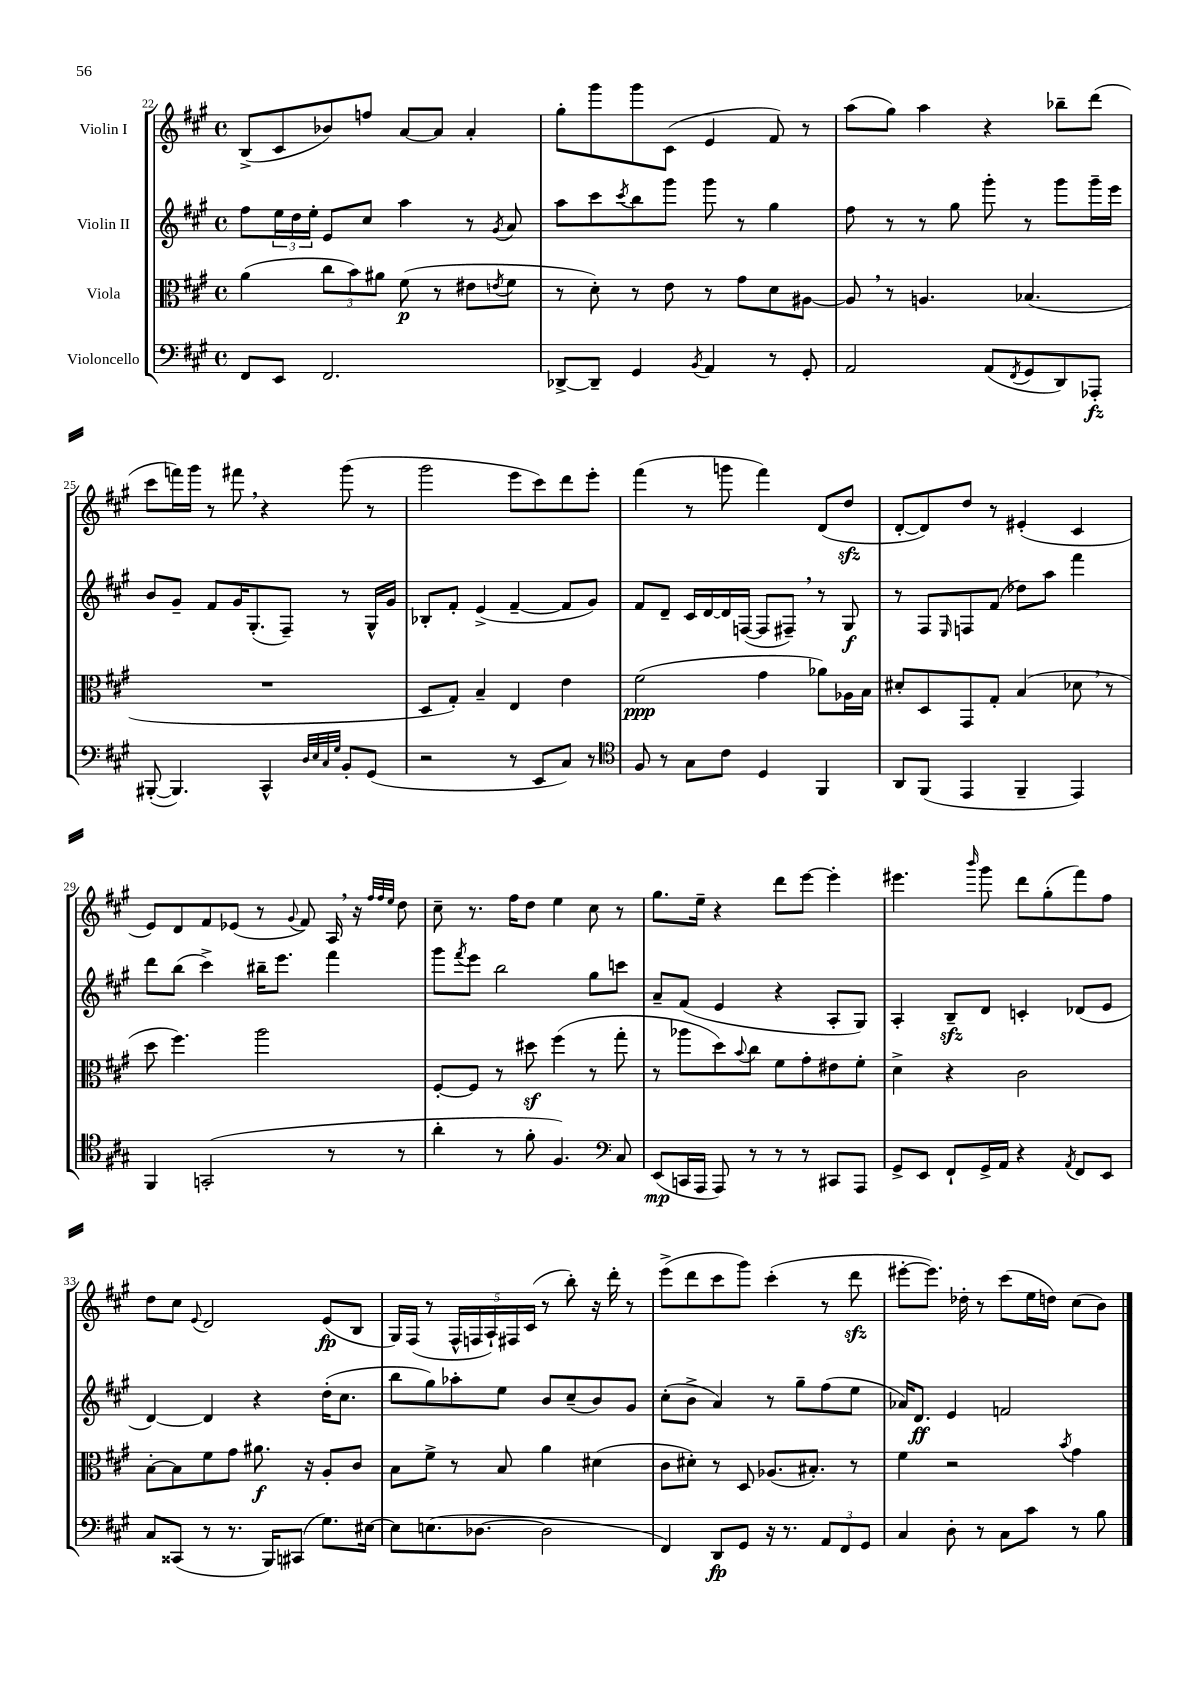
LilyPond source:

<<
\new StaffGroup <<
\new Staff = "s0" \with { instrumentName = "Violin I" } {
    \clef treble \key a \major \defaultTimeSignature \time 4/4
    b8->( cis'8 bes'8) f''8 a'8~ a'8 a'4-. |
    gis''8-. gis'''8 gis'''8 cis'8( e'4 fis'8) r8 |
    a''8( gis''8) a''4 r4 bes''8-- d'''8( |
    cis'''8 f'''16) gis'''16 r8 fis'''8 \breathe r4 gis'''8( r8 |
    gis'''2 e'''8 cis'''8) d'''8 e'''8-. |
    fis'''4( r8 g'''8 fis'''4) d'8( d''8\sfz |
    d'8~-. d'8) d''8 r8 eis'4-.( cis'4 |
    e'8) d'8 fis'8 ees'8( r8 \appoggiatura { gis'8 } fis'8) a16 \breathe r16 \grace { fis''32 fis''32 e''32 } d''8 |
    cis''8-- r8. fis''16 d''8 e''4 cis''8 r8 |
    gis''8. e''16-- r4 d'''8 e'''8~ e'''4-. |
    eis'''4. \grace { b'''16 } gis'''8 d'''8 gis''8-.( fis'''8) fis''8 |
    d''8 cis''8 \appoggiatura { e'8 } d'2 e'8\fp( b8 |
    gis16) fis16( r8 \tuplet 5/4 { fis16-^ f16 a16-!) fis16 cis'16( } r8 b''8-.) r16 d'''16-. r8 |
    e'''8->( d'''8 cis'''8 gis'''8) cis'''4-.( r8 d'''8\sfz |
    eis'''8~-. eis'''8.) des''16-. r8 cis'''8( e''16 d''16) cis''8( b'8) \bar "|." |
}
\new Staff = "s1" \with { instrumentName = "Violin II" } {
    \clef treble \key a \major \defaultTimeSignature \time 4/4
    fis''8 \tuplet 3/2 { e''16 d''16 e''16-. } e'8 cis''8 a''4 r8 \acciaccatura { gis'8 } a'8 |
    a''8 cis'''8 \acciaccatura { cis'''8 } b''8 gis'''8 gis'''8 r8 gis''4 |
    fis''8 r8 r8 gis''8 gis'''8-. r8 gis'''8 gis'''16-- e'''16 |
    b'8 gis'8-- fis'8 gis'16 gis8.-.( fis8--) r8 gis16-^ gis'16 |
    bes8-. fis'8-. e'4->( fis'4~-- fis'8 gis'8) |
    fis'8 d'8-- cis'16 d'16~ d'16 f16~( f8 fis8--) \breathe r8 gis8\f |
    r8 fis8 \grace { e16 } f8 fis'8( des''8) a''8 fis'''4 |
    d'''8 b''8( cis'''4->) bis''16-- e'''8. fis'''4 |
    gis'''8 \acciaccatura { fis'''8 } e'''8 b''2 gis''8 c'''8 |
    a'8-- fis'8( e'4 r4 a8-. gis8) |
    a4-. b8--\sfz d'8 c'4-. des'8( e'8 |
    d'4~) d'4 r4 d''16-.( cis''8. |
    b''8 gis''8) aes''8-. e''8 b'8 cis''8--( b'8) gis'8 |
    cis''8-.( b'8-> a'4) r8 gis''8-- fis''8( e''8 |
    aes'16) d'8.\ff e'4 f'2 \bar "|." |
}
\new Staff = "s2" \with { instrumentName = "Viola" } {
    \clef alto \key a \major \defaultTimeSignature \time 4/4
    a'4( \tuplet 3/2 { cis''8 b'8) ais'8 } fis'8\p( r8 eis'8 \acciaccatura { e'8 } fis'8 |
    r8 d'8-.) r8 e'8 r8 gis'8 d'8 ais8~ |
    ais8 \breathe r8 a4. bes4.( |
    R1 |
    d8 gis8-.) b4-- e4 e'4 |
    fis'2\ppp( gis'4 aes'8) aes16 b16 |
    dis'8-. d8 gis,8 gis8-. b4( des'8 \breathe r8 |
    d''8 fis''4.) a''2 |
    fis8~-. fis8 r8 dis''8\sf fis''4( r8 gis''8-. |
    r8 aes''8 d''8) \appoggiatura { b'8 } cis''8 fis'8 gis'8-. eis'8 fis'8-. |
    d'4-> r4 cis'2 |
    b8~-. b8 fis'8 gis'8 ais'8.\f r16 a8-. cis'8 |
    b8 fis'8-> r8 b8 a'4 dis'4( |
    cis'8 dis'8-.) r8 d8 aes8.( bis8.-.) r8 |
    fis'4 r2 \acciaccatura { b'8 } gis'4 \bar "|." |
}
\new Staff = "s3" \with { instrumentName = "Violoncello" } {
    \clef bass \key a \major \defaultTimeSignature \time 4/4
    fis,8 e,8 fis,2. |
    des,8~-> des,8-- gis,4 \acciaccatura { b,8 } a,4 r8 gis,8-. |
    a,2 a,8( \acciaccatura { fis,8 } gis,8 d,8) aes,,8-.\fz |
    bis,,8~-.( bis,,4.) cis,4-^ \grace { d32 e32 cis32 gis32 } b,8-. gis,8( |
    r2 r8 e,8 cis8) r8 |
    \clef tenor fis8 r8 gis8 cis'8 d4 fis,4 |
    a,8 fis,8( e,4 fis,4-- e,4) |
    fis,4 g,2-.( r8 r8 |
    a'4-. r8 fis'8-. fis4.) \clef bass cis8 |
    e,8\mp( c,16 a,,16 a,,8) r8 r8 r8 cis,8 a,,8 |
    gis,8-> e,8 fis,8-! gis,16-> a,16 r4 \acciaccatura { a,8 } fis,8 e,8 |
    cis8 cisis,8( r8 r8. b,,16) cis,8( gis8.) eis16~ |
    eis8 e8.( des8.~ des2 |
    fis,4) d,8\fp gis,8 r16 r8. \tuplet 3/2 { a,8 fis,8 gis,8 } |
    cis4 d8-. r8 cis8 cis'8 r8 b8 \bar "|." |
}
>>
>>
\layout { \context { \Score currentBarNumber = #22 } }
